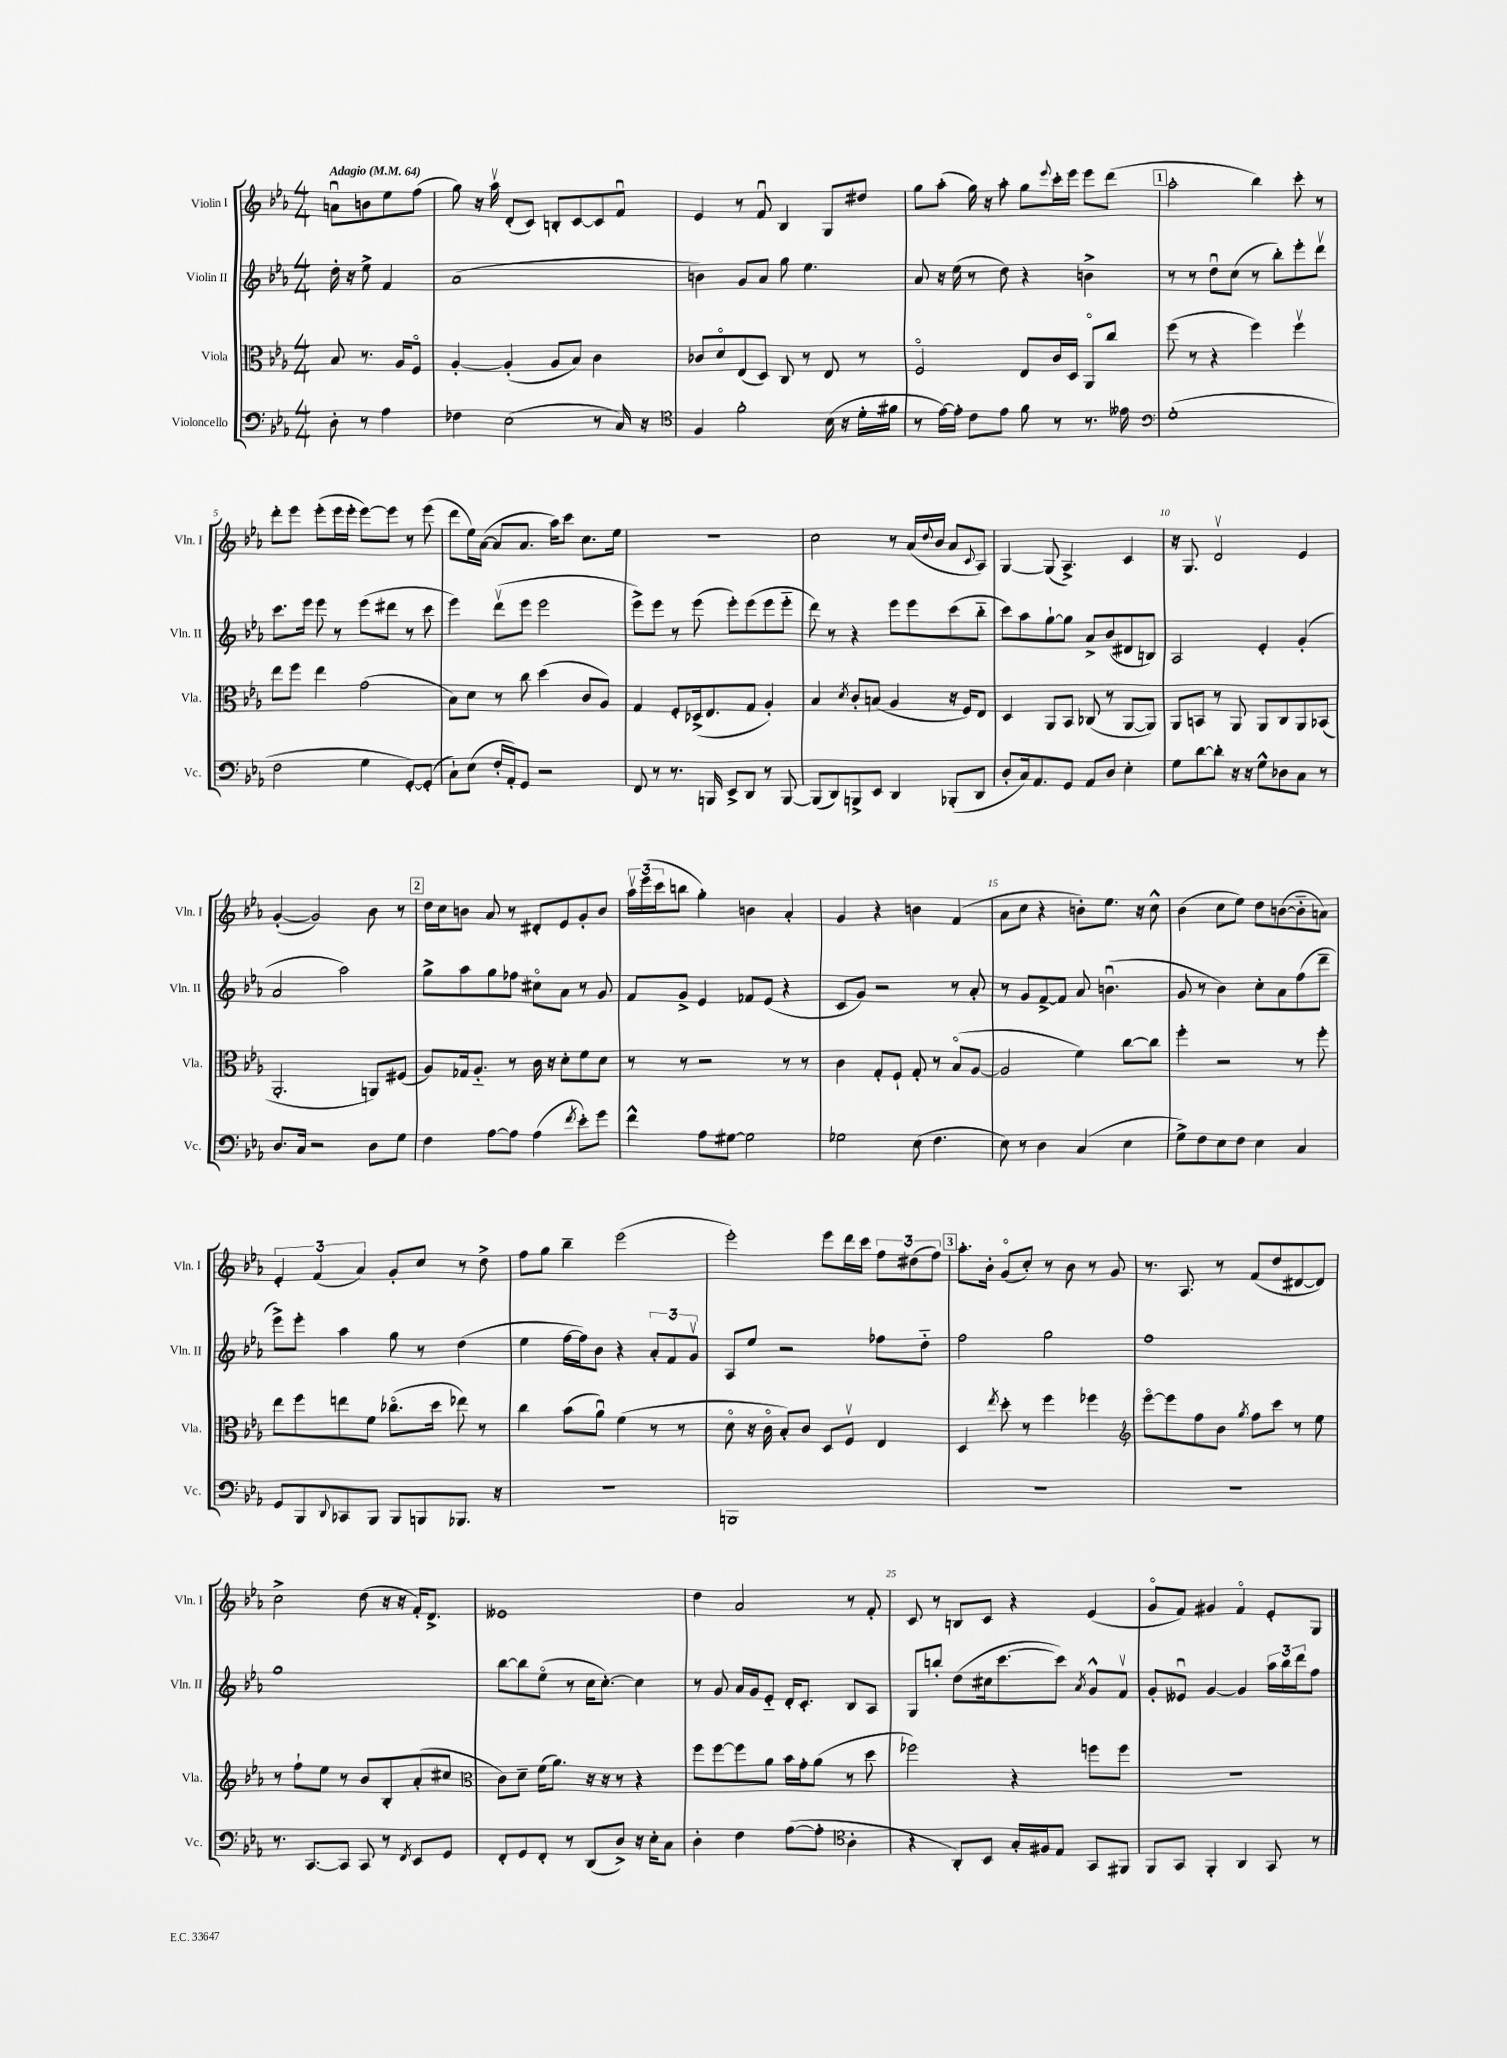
<<
\new StaffGroup <<
\new Staff = "s0" \with { instrumentName = "Violin I" shortInstrumentName = "Vln. I" } {
    \clef treble \key ees \major \numericTimeSignature \time 4/4 \partial 2 \tempo "Adagio" 4 = 64
    a'8\downbow b'8 ees''8 f''8( |
    g''8) r16 aes''16\upbow d'8-.( c'8) b8-. c'8~ c'8 f'8\downbow |
    ees'4 r8 f'8\downbow bes4 g8 dis''8 |
    g''8 aes''8-.( g''16) r16 aes''8-. g''8 \appoggiatura { ees'''8 } c'''16-. ees'''16 ees'''8 d'''8( |
    \mark \markup { \box "1" } aes''2-. bes''4) c'''8-. r8 |
    d'''8-. ees'''8 ees'''8-.( ees'''16 ees'''16-. ees'''8~) ees'''8 r8 ees'''8( |
    d'''8 ees''16) aes'16~( aes'8 aes'8. aes''16) c'''8 c''8. ees''16 |
    R1 |
    c''2 r8 aes'16( \appoggiatura { d''8 } bes'16 aes'8 \appoggiatura { c'8 } aes8) |
    g4~ g8( aes4.->) c'4 |
    r16 g8. d'2\upbow ees'4 |
    g'4~-.( g'2) bes'8 r8 |
    \mark \markup { \box "2" } d''16 c''16 b'8 aes'8 r8 dis'8-. ees'8 g'8-. b'8 |
    \tuplet 3/2 { aes''16\upbow ees'''16( c'''16 } b''8 g''4-.) b'4 aes'4-. |
    g'4 r4 b'4 f'4( |
    aes'8 c''8 r4 b'8-.) ees''8. r16 c''8-^ |
    bes'4( c''8 ees''8) d''8 b'8~( b'8-_ a'8) |
    \tuplet 3/2 { ees'4-. f'4( aes'4) } g'8-. c''8 r8 d''8-> |
    f''8 g''8 bes''4-- ees'''2( |
    ees'''2-.) ees'''8 d'''16 c'''16 \tuplet 3/2 { f''8 dis''8( f''8) } |
    \mark \markup { \box "3" } aes''8.-. bes'16-. g'8\flageolet( c''8-.) r8 bes'8 r8 g'8 |
    r8. aes8. r8 f'8( d''8 dis'8~ dis'8) |
    c''2-> d''8( r16 r16 f'16-.) d'8.-> |
    eeses'1 |
    d''4 aes'2 r8 f'8-. |
    c'8 r8 b8 c'8 r4 ees'4( |
    g'8\flageolet f'8) gis'4 f'4\flageolet ees'8-. g8 \bar "|." |
}
\new Staff = "s1" \with { instrumentName = "Violin II" shortInstrumentName = "Vln. II" } {
    \clef treble \key ees \major \numericTimeSignature \time 4/4 \partial 2
    d''16-. r16 ees''8-> f'4 |
    aes'1( |
    b'4) g'8 aes'8 g''8 ees''4. |
    aes'8 r16 ees''16( r8 d''8) r4 b'4-> |
    \mark \markup { \box "1" } r8 r8 d''8\downbow c''8( r8 bes''8-.) ees'''8-. d'''8\upbow |
    c'''8. ees'''16 ees'''8 r8 ees'''8( dis'''8 r8 c'''8 |
    ees'''4) d'''8\upbow( ees'''8 ees'''2 |
    ees'''8->) ees'''8 r8 ees'''8( ees'''8-.) ees'''8( ees'''8 ees'''8-_ |
    d'''8) r8 r4 ees'''8 ees'''8 c'''8( bes''8-_ |
    c'''8) aes''8 g''8~-! g''8 aes'8-> bes'8( dis'8 b8) |
    aes2 ees'4-. g'4-.( |
    aes'2 aes''2) |
    \mark \markup { \box "2" } g''8-> aes''8 g''8 fes''8 cis''8\flageolet aes'8 r8 g'8 |
    f'8 g'8-> ees'4 fes'8 ees'8( r4 |
    c'8 g'8) r2 r8 aes'8-. |
    r8 g'8 f'8~-> f'8 aes'8 b'4.\downbow( |
    g'8 r8 bes'4) c''8-. aes'8 f''8( d'''8-- |
    ees'''8->) ees'''8-. aes''4 g''8 r8 d''4( |
    ees''4 f''16~ f''16) bes'8 r4 \tuplet 3/2 { aes'8-. f'8 g'8\upbow } |
    aes8 ees''8 r2 fes''8 d''8-_ |
    \mark \markup { \box "3" } f''2 g''2 |
    f''1 |
    g''1 |
    bes''8~ bes''8 ees''8\flageolet( r8 c''16 c''8.~-.) c''4 |
    r8 g'8 aes'16 g'16 ees'8-_ d'16-. c'8.-. bes8 aes8 |
    g8 b''8-. d''8( cis''16 c'''8.~ c'''8) \acciaccatura { aes'8 } g'8-^ f'8\upbow |
    g'8-. eeses'8\downbow g'4~ g'4 \tuplet 3/2 { aes''16 bes''16 d'''16 } f''8 \bar "|." |
}
\new Staff = "s2" \with { instrumentName = "Viola" shortInstrumentName = "Vla." } {
    \clef alto \key ees \major \numericTimeSignature \time 4/4 \partial 2
    bes8 r8. aes16 f8\flageolet |
    aes4~-. aes4-.( aes8 bes8) c'4 |
    ces'8 d'8\flageolet ees8( d8) c8 r8 ees8 r8 |
    f2\flageolet ees8 c'16 d16 aes,8\flageolet c''8 |
    \mark \markup { \box "1" } f''8( r8 r4 f''4) f''4\upbow |
    ees''8 f''8 ees''4 g'2( |
    bes8) d'8 r8 c''8 d''4( c'8 aes8) |
    g4 f8-. des16->( ees8. g8 aes4-.) |
    bes4 \acciaccatura { d'8 } c'8-. b8( aes4 r16 f16) ees8 |
    d4 aes,8 bes,8 ces8( r8 aes,8~ aes,8) |
    aes,8 b,8 r8 aes,8 aes,8 c8 aes,8 bes,8( |
    aes,2.-. a,8) fis8( |
    \mark \markup { \box "2" } aes8) ges16 aes8.-_ r8 c'16 r16 d'8-. f'8 d'8 |
    r8 r8 r2 r8 r8 |
    c'4 g8-. f8-! g8-. r8 bes8\flageolet( aes8~ |
    aes2 f'4) c''8~ c''8 |
    f''4-. r2 r8 f''8-. |
    ees''8 f''8 e''8 f'8 ces''8.\flageolet( d''16 ees''8) r8 |
    c''4 bes'8( aes'8\downbow) f'4( r8 r8 |
    d'8\flageolet r16 c'16\flageolet bes8-.) c'8 d8 f8\upbow ees4 |
    \mark \markup { \box "3" } d4 \acciaccatura { ees''8 } d''8-. r8 f''4 fes''4 |
    \clef treble ees'''8~\flageolet ees'''8 f''8 bes'8 \acciaccatura { g''8 } f''8 c'''8 r8 ees''8 |
    r8 f''8-! ees''8 r8 bes'8 bes8-. aes'8-.( cis''8 |
    \clef alto c'8) d'8-- f'16( aes'8.) r16 r16 r8 r4 |
    f''8 f''8~ f''8 aes'8 bes'16 g'16-. aes'8( r8 d''8 |
    fes''2) r4 f''8 f''8 |
    R1 \bar "|." |
}
\new Staff = "s3" \with { instrumentName = "Violoncello" shortInstrumentName = "Vc." } {
    \clef bass \key ees \major \numericTimeSignature \time 4/4 \partial 2
    d8-. r8 aes4 |
    fes4 ees2( r8 c16) r16 |
    \clef tenor f4 f'2-. bes16( r16 d'16-. fis'16 |
    r8 ees'16~) ees'16-. c'8 ees'8 f'8 r8 r8. eeses'16 |
    \mark \markup { \box "1" } \clef bass g1-.( |
    f2 g4 g,8~-.) g,8-.( |
    c8-!) ees8( f16-. aes,16-.) g,8 r2 |
    f,8 r8 r8. b,,16 ees,8-> d,8 r8 b,,8~ |
    b,,8( d,8) b,,8-> ees,8 d,4 bes,,8-.( d,8 |
    d8-. c16) aes,8. g,8 aes,8 d8 ees4-. |
    g8 d'8~ d'8-. r16 r16 g8-^ des8 c8 r8 |
    d8. c16 r2 d8 g8 |
    \mark \markup { \box "2" } f4 aes8~ aes8 aes4( \acciaccatura { f'8 } ees'8-.) g'8 |
    f'4-^ aes8 gis8~ gis2 |
    ges2 ees8( f4. |
    ees8) r8 d4 c4( ees4 |
    g8->) f8 ees8 f8 ees4 c4 |
    g,8 bes,,8 \appoggiatura { d,8 } ces,8 bes,,8 bes,,8 b,,8 bes,,8. r16 |
    R1 |
    b,,1 |
    \mark \markup { \box "3" } R1 |
    R1 |
    r8. c,8.~ c,8 c,8 r8 \acciaccatura { f,8 } ees,8 g,8 |
    f,8-. g,8 f,8-. r8 d,8( d8->) r16 ees16-. c8 |
    d4-. f4 aes8~( aes8-. \clef tenor aes4-. |
    r4 aes,8-.) bes,8 g16-. fis16 ees8 g,8 fis,8 |
    f,8 g,8 f,4-. aes,4 g,8 r8 \bar "|." |
}
>>
>>
\layout { \context { \Score \override BarNumber.break-visibility = ##(#f #t #t) barNumberVisibility = #(every-nth-bar-number-visible 5) } }
